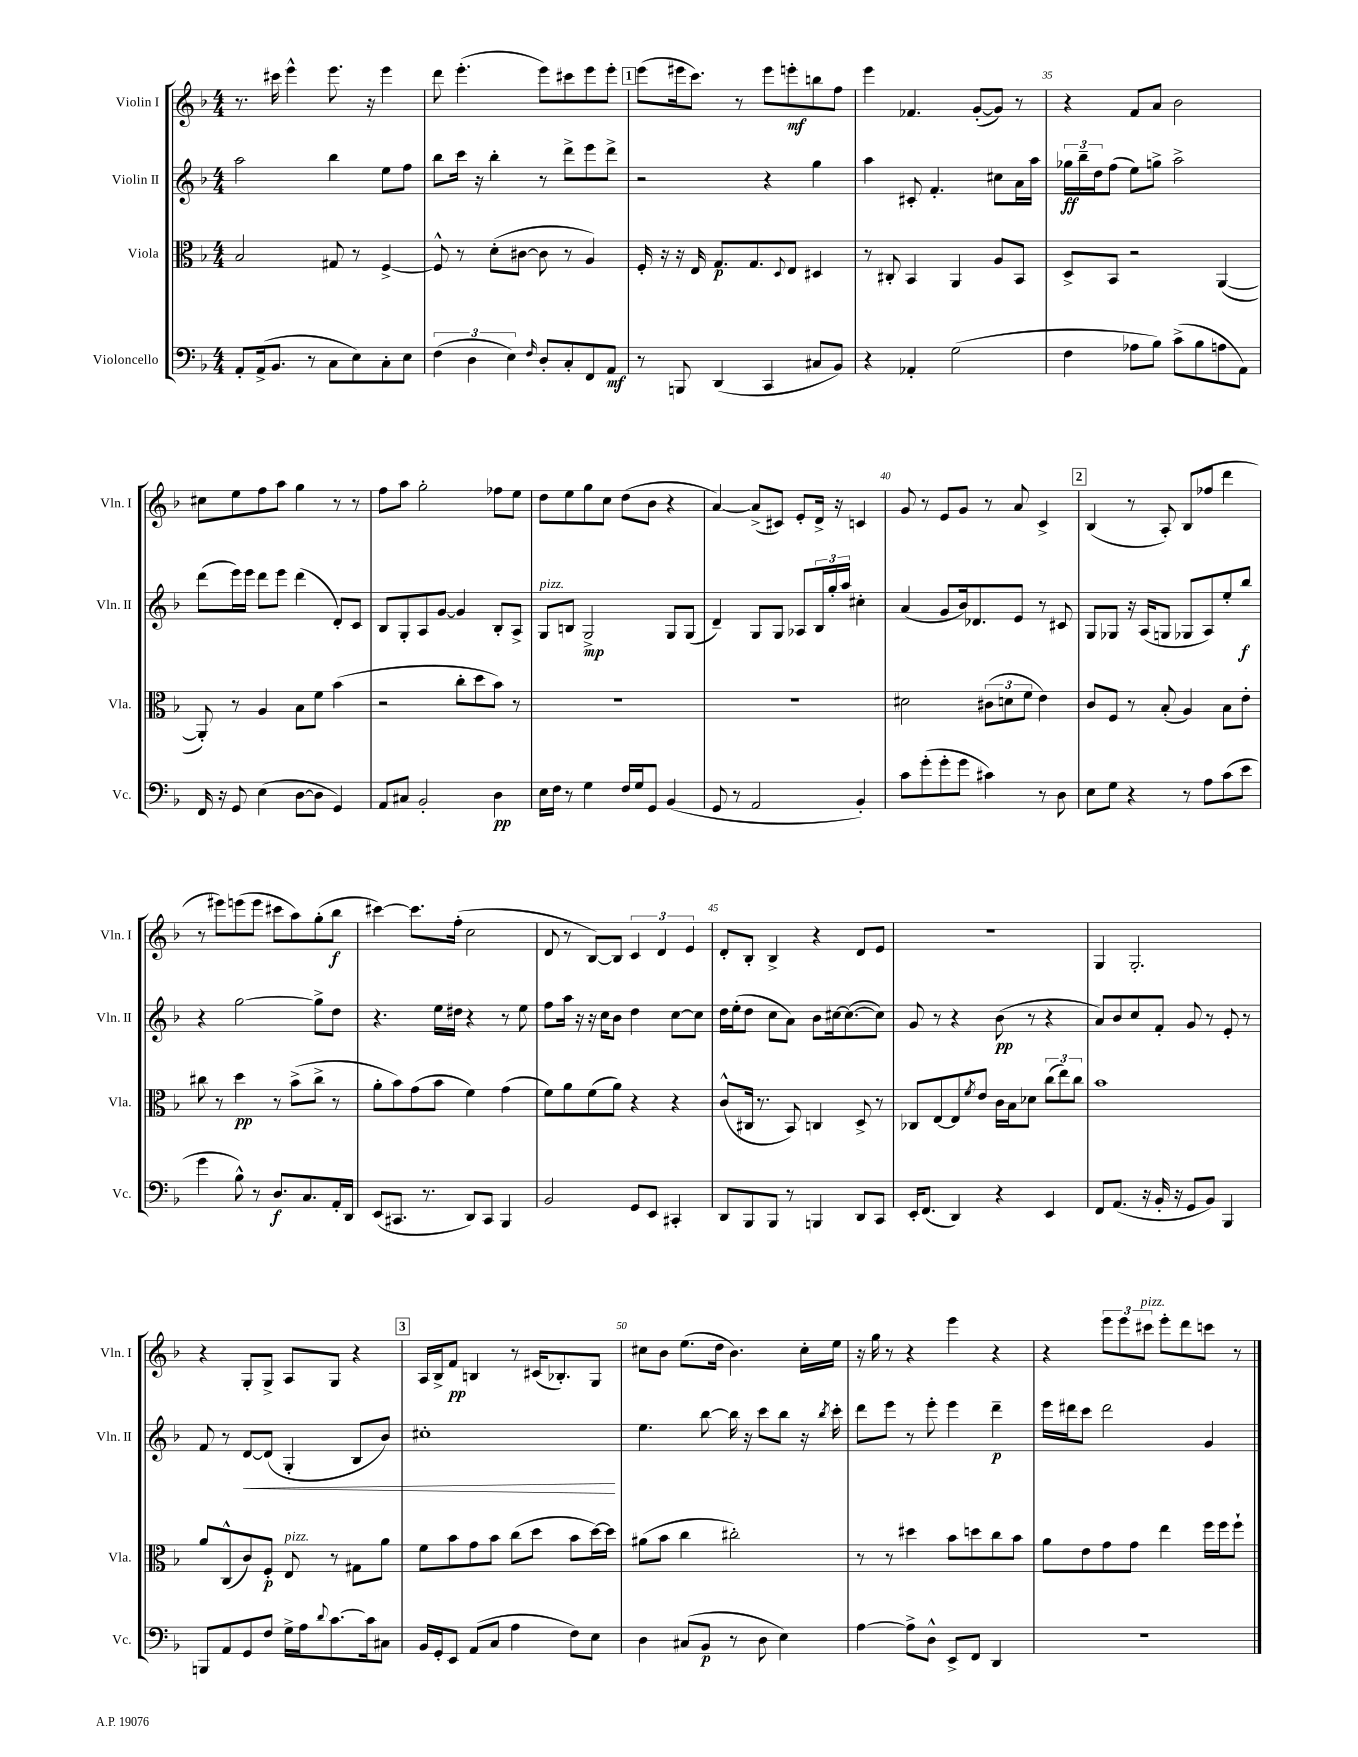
<<
\new StaffGroup <<
\new Staff = "s0" \with { instrumentName = "Violin I" shortInstrumentName = "Vln. I" } {
    \clef treble \key f \major \numericTimeSignature \time 4/4
    r8. cis'''16 e'''4-^ e'''8. r16 e'''4 |
    d'''8 e'''4.-.( e'''8) cis'''8 e'''8 e'''8-. |
    \mark \markup { \box "1" } e'''8( eis'''16 c'''8.) r8 eis'''8 e'''8-.\mf b''8 f''8 |
    e'''4 fes'4. g'8~-.( g'8) r8 |
    r4 f'8 a'8 bes'2 |
    cis''8 e''8 f''8 a''8 g''4 r8 r8 |
    f''8 a''8 g''2-. fes''8 e''8 |
    d''8 e''8 g''8 c''8 d''8( bes'8 r4 |
    a'4~) a'8->( cis'8) e'8-. d'16-> r16 c'4 |
    g'8 r8 e'8 g'8 r8 a'8 c'4-> |
    \mark \markup { \box "2" } bes4( r8 a8-.) bes8( fes''8 d'''4 |
    r8 eis'''8) e'''8( e'''8 cis'''8 a''8) g''8-.( bes''8\f |
    cis'''4~) cis'''8. f''16-.( c''2 |
    d'8 r8 bes8~) bes8 \tuplet 3/2 { c'4 d'4 e'4 } |
    d'8-. bes8-. bes4-> r4 d'8 e'8 |
    R1 |
    g4 g2.-. |
    r4 g8-. g8-> a8 g8 r4 |
    \mark \markup { \box "3" } a16 bes16-> f'8\pp b4 r8 cis'16( bes8.-.) g8 |
    cis''8 bes'8 e''8.( d''16 bes'4.) cis''16-. e''16 |
    r16 g''16 r8 r4 e'''4 r4 |
    r4 \tuplet 3/2 { e'''8 e'''8 cis'''8^\markup { \italic "pizz." } } e'''8-. d'''8 c'''8 r8 \bar "|." |
}
\new Staff = "s1" \with { instrumentName = "Violin II" shortInstrumentName = "Vln. II" } {
    \clef treble \key f \major \numericTimeSignature \time 4/4
    a''2 bes''4 e''8 f''8 |
    bes''8 c'''16 r16 bes''4-. r8 d'''8-> e'''8 d'''8-> |
    \mark \markup { \box "1" } r2 r4 g''4 |
    a''4 cis'8-. f'4.-. cis''8 a'16 a''16 |
    \tuplet 3/2 { ges''16\ff bes''16-- d''16 } f''8( e''8) g''8-> a''2-> |
    d'''8( e'''16) e'''16 d'''8 e'''8 d'''4( d'8-.) c'8 |
    bes8 g8-. a8 g'8~ g'4 bes8-. a8-> |
    g8^\markup { \italic "pizz." } b8 g2->\mp g8 g8( |
    d'4--) g8 g8 aes8 \tuplet 3/2 { bes16 g''16-. a''16 } cis''4-. |
    a'4( g'8 bes'16) des'8. e'8 r8 cis'8 |
    \mark \markup { \box "2" } g8 ges8 r16 a16( g8 ges8 a8) e''8-. bes''8\f |
    r4 g''2~ g''8-> d''8 |
    r4. e''16 dis''16 r4 r8 e''8 |
    f''8 a''16 r16 r16 c''16 bes'8 d''4 c''8~ c''8 |
    d''16 e''16-.( d''8 c''8 a'8) bes'8 cis''16~ cis''8.~( cis''8) |
    g'8 r8 r4 bes'8\pp( r8 r4 |
    a'8) bes'8 c''8 f'8-. g'8 r8 e'8-. r8 |
    f'8 r8 d'8~\< d'8( g4-. bes8 bes'8) |
    \mark \markup { \box "3" } cis''1-.\! |
    e''4. bes''8~ bes''16 r16 c'''8 bes''8 r16 \acciaccatura { bes''8 } c'''16-. |
    d'''8 e'''8 r8 e'''8-. e'''4 d'''4--\p |
    e'''16 dis'''16 c'''8 dis'''2 g'4 \bar "|." |
}
\new Staff = "s2" \with { instrumentName = "Viola" shortInstrumentName = "Vla." } {
    \clef alto \key f \major \numericTimeSignature \time 4/4
    bes2 gis8 r8 f4~-> |
    f8-^ r8 d'8-.( cis'8~ cis'8 r8 a4) |
    \mark \markup { \box "1" } f16-. r16 r16 e16 g8.\p g8. \appoggiatura { d8 } e8 dis4 |
    r8 cis8-. bes,4 a,4 a8 bes,8 |
    d8-> bes,8 r2 a,4~( |
    a,8-.) r8 a4 bes8 f'8 bes'4( |
    r2 c''8-. d''8 bes'8) r8 |
    R1 |
    R1 |
    dis'2 \tuplet 3/2 { cis'8( d'8 f'8 } e'4) |
    \mark \markup { \box "2" } c'8 f8 r8 bes8-.( a4) bes8 e'8-. |
    cis''8 r8 d''4\pp r8 bes'8->( cis''8-> r8 |
    a'8-. bes'8) g'8( bes'8 f'4) g'4( |
    f'8) a'8 f'8( a'8) r4 r4 |
    c'8-^( cis16 r8. bes,8) c4 d8-> r8 |
    ces8 e8~ e8 \acciaccatura { f'8 } e'8 c'16 bes16 des'8 \tuplet 3/2 { c''8( e''8) c''8 } |
    bes'1 |
    a'8 c8-^( c'8) f8-.\p e8^\markup { \italic "pizz." } r8 gis8 a'8 |
    \mark \markup { \box "3" } f'8 bes'8 g'8 bes'8 c''8( d''8 bes'8 d''16~) d''16 |
    ais'8( bes'8 c''4 cis''2-.) |
    r8 r8 dis''4 bes'8 d''8 c''8 bes'8 |
    a'8 e'8 g'8 g'8 e''4 f''16 f''16 f''8-! \bar "|." |
}
\new Staff = "s3" \with { instrumentName = "Violoncello" shortInstrumentName = "Vc." } {
    \clef bass \key f \major \numericTimeSignature \time 4/4
    a,8-. a,16->( bes,8. r8 c8 e8) c8-. e8 |
    \tuplet 3/2 { f4( d4 e4) } \grace { f16 } d8-. c8-. f,8 a,8\mf |
    \mark \markup { \box "1" } r8 b,,8 d,4( c,4 cis8 bes,8) |
    r4 aes,4-. g2( |
    f4 aes8 bes8) c'8->( bes8 a8 a,8) |
    f,16 r16 g,8 e4( d8~ d8 g,4) |
    a,8 cis8 bes,2-. d4\pp |
    e16 f16 r8 g4 f16 g16 g,8 bes,4( |
    g,8 r8 a,2 bes,4-.) |
    c'8 g'8-.( g'8-. g'8 cis'4) r8 d8 |
    \mark \markup { \box "2" } e8 g8 r4 r8 a8 c'8( e'8 |
    g'4 bes8-^) r8 d8.\f c8. a,16-. d,16 |
    e,8( cis,8. r8. d,8) cis,8 bes,,4 |
    bes,2 g,8 e,8 cis,4-. |
    d,8 bes,,8 bes,,8 r8 b,,4 d,8 c,8 |
    e,16-. f,8.( d,4) r4 e,4 |
    f,8 a,8.( r16 bes,16-. r16 g,8 bes,8) bes,,4 |
    b,,8 a,8 g,8 f8 g16-> a16 \appoggiatura { d'8 } c'8.~ c'16 cis8 |
    \mark \markup { \box "3" } bes,16 g,16-. e,8 a,8( c8 a4 f8) e8 |
    d4 cis8( bes,8\p r8 d8 e4) |
    a4~ a8-> d8-^ e,8-> f,8 d,4 |
    R1 \bar "|." |
}
>>
>>
\layout { \context { \Score currentBarNumber = #31 \override BarNumber.break-visibility = ##(#f #t #t) barNumberVisibility = #(every-nth-bar-number-visible 5) } }
